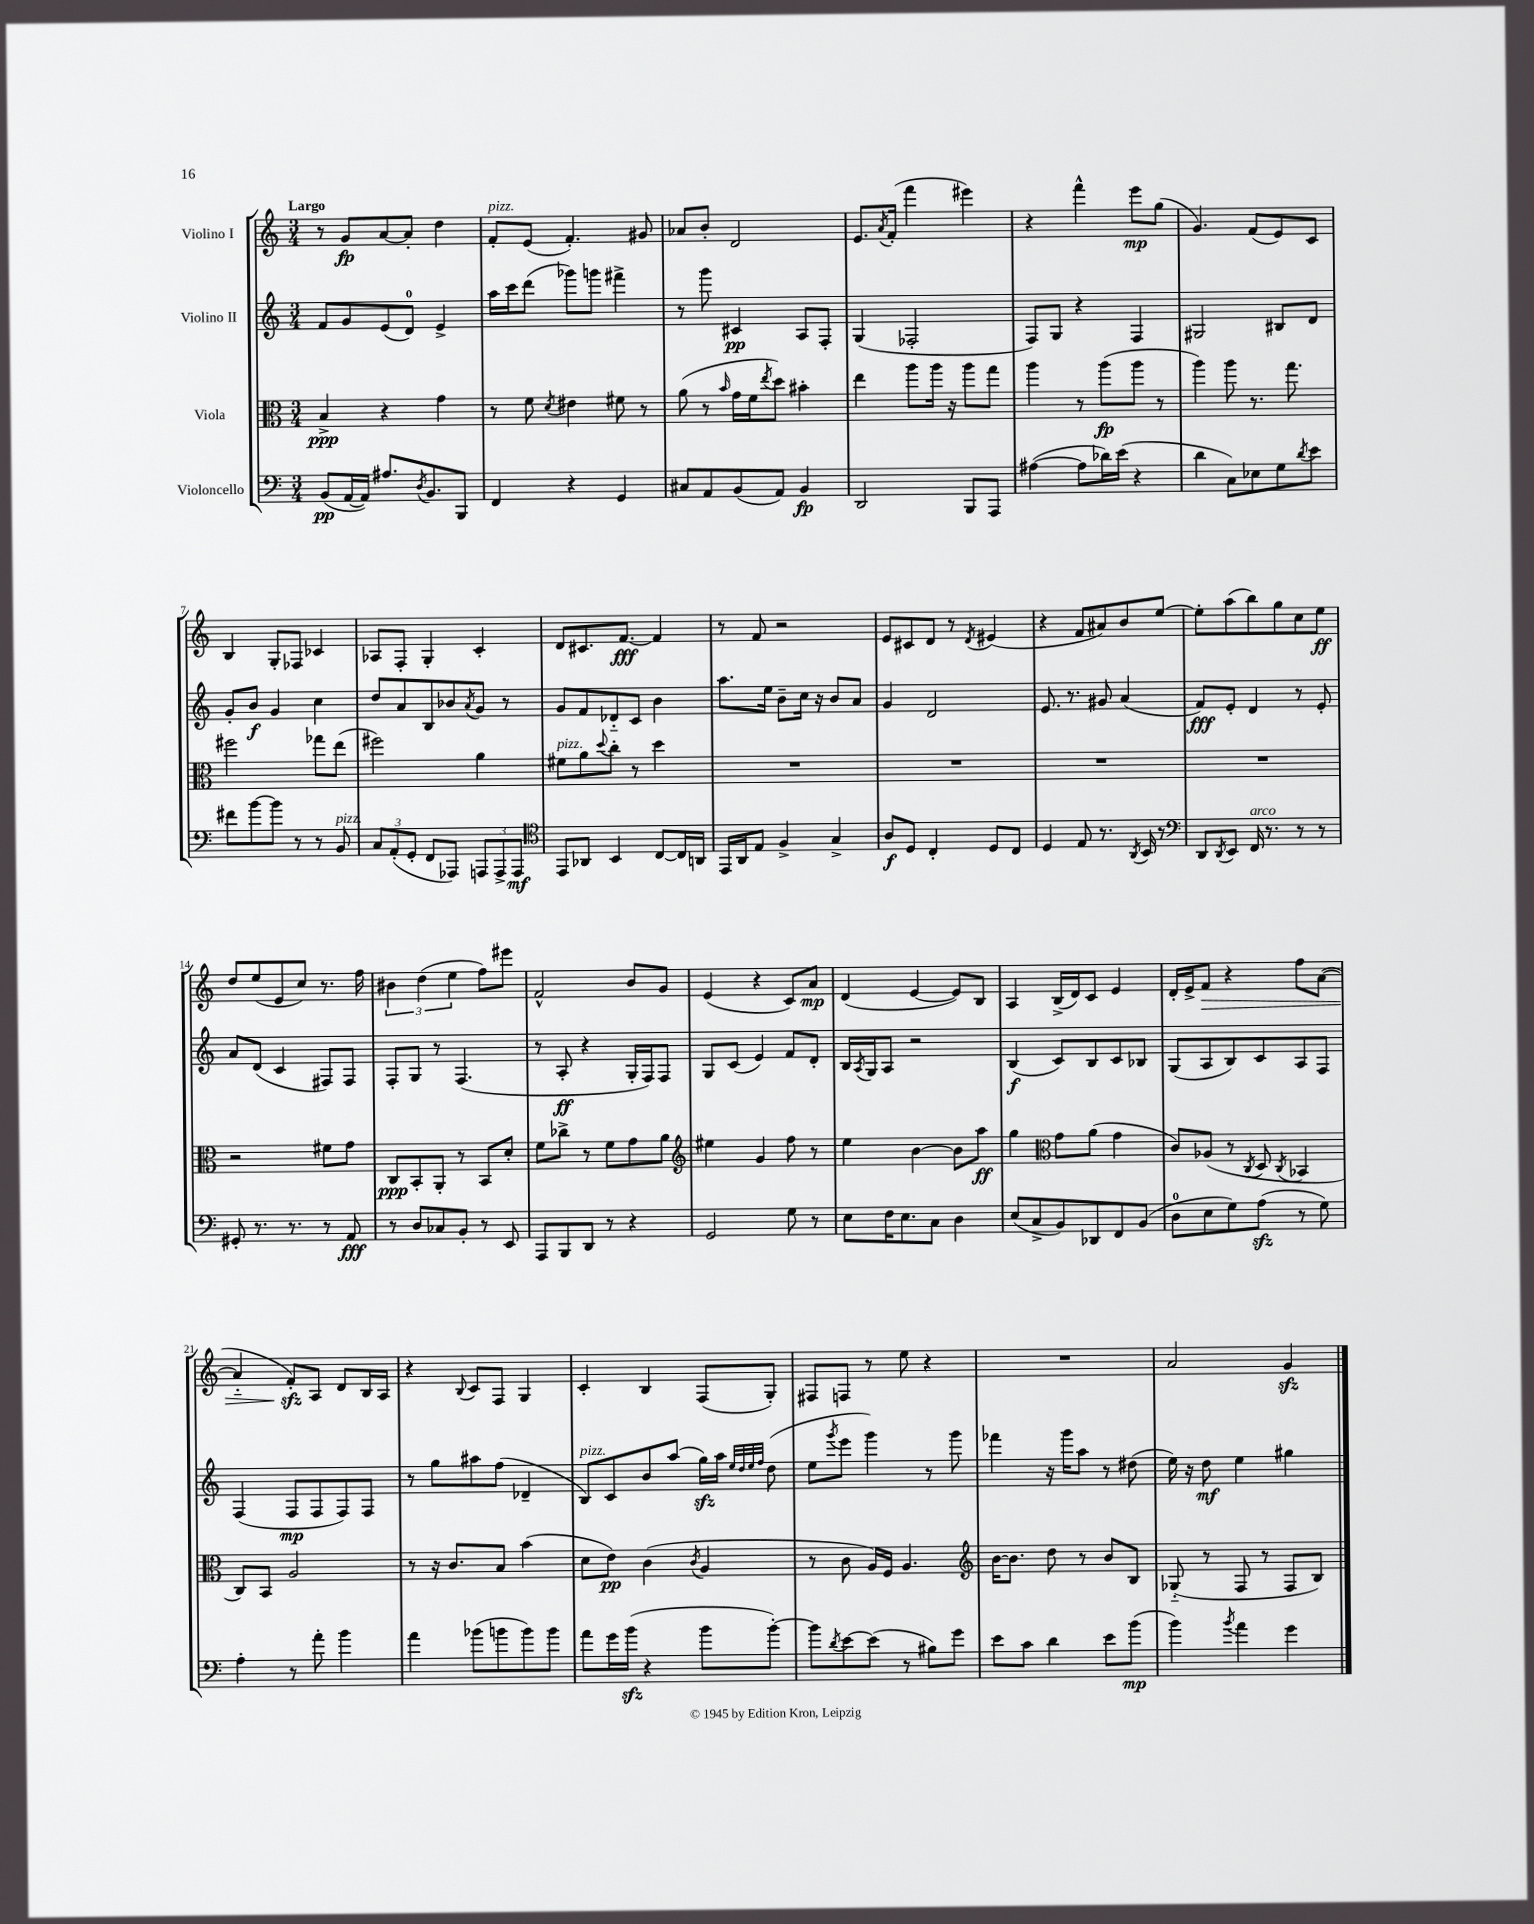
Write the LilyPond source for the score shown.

<<
\new StaffGroup <<
\new Staff = "s0" \with { instrumentName = "Violino I" } {
    \clef treble \key c \major \numericTimeSignature \time 3/4 \tempo "Largo"
    r8 g'8\fp a'8~ a'8-. d''4 |
    f'8-.^\markup { \italic "pizz." } e'8( f'4.-.) gis'8 |
    aes'8 b'8-. d'2 |
    e'8. \acciaccatura { a'8 } f'16-.( f'''4 eis'''4) |
    r4 f'''4-^ e'''8\mp g''8( |
    g'4.) f'8( e'8) c'8 |
    b4 g8-. fes8 ces'4 |
    aes8 f8-. g4-. c'4-. |
    d'8 cis'8. f'8.~\fff f'4 |
    r8 f'8 r2 |
    e'8 cis'8 d'8 r8 \acciaccatura { d'8 } eis'4( |
    r4 f'8 ais'8) b'8 e''8~ |
    e''8-. a''8( b''8) g''8 c''8 e''8\ff |
    d''8 e''8( e'8 c''8) r8. f''16 |
    \tuplet 3/2 { bis'4 d''4( e''4 } f''8) eis'''8 |
    f'2-^ b'8 g'8 |
    e'4( r4 c'8) a'8\mp |
    d'4( e'4~ e'8) b8 |
    a4 b16->( d'16) c'8 e'4 |
    d'16-. e'16-> f'8\> r4 f''8 a'8~( |
    a'4-_ f'8-.\sfz\!) a8 d'8 b16 a16 |
    r4 \appoggiatura { b8 } c'8 f8 g4 |
    c'4-. b4 f8( g8-.) |
    fis8 f8 r8 e''8 r4 |
    R2. |
    a'2 g'4\sfz \bar "|." |
}
\new Staff = "s1" \with { instrumentName = "Violino II" } {
    \clef treble \key c \major \numericTimeSignature \time 3/4
    f'8 g'8 e'8( d'8-0) e'4-> |
    a''16 c'''16 d'''8( ges'''8) g'''8 fis'''4-> |
    r8 g'''8 cis'4\pp a8 f8-. |
    g4( fes2-. |
    f8) g8 r4 f4 |
    gis2 bis8 d'8 |
    g'8-. b'8\f g'4 c''4 |
    d''8 a'8 b8 bes'8 \acciaccatura { a'8 } g'8 r8 |
    g'8 f'8 des'8-_ c'8 b'4 |
    a''8. e''16 b'8-- c''16 r16 b'8 a'8 |
    g'4 d'2 |
    e'8. r8. gis'8 a'4( |
    f'8\fff) e'8-. d'4 r8 e'8-. |
    a'8 d'8( c'4 fis8) fis8 |
    f8-. g8 r8 f4.( |
    r8 a8-.\ff r4 g16-. f16) f8 |
    g8 c'8( e'4) f'8 d'8-. |
    b16 \acciaccatura { a8 } g16 a8 r2 |
    b4\f( c'8) b8 c'8 bes8 |
    g8( a8 b8) c'8 a8 f8 |
    f4( f8\mp f8 f8) f8 |
    r8 g''8 ais''8 f''8( des'4-- |
    b8^\markup { \italic "pizz." }) c'8 b'8 a''8( g''16\sfz) a''16 \grace { e''32 d''32 e''32 f''32 } d''8( |
    e''8 \acciaccatura { g'''8 } e'''8 g'''4) r8 g'''8 |
    fes'''4 r16 g'''16 a''8 r8 dis''8( |
    e''16) r16 d''8\mf e''4 gis''4 \bar "|." |
}
\new Staff = "s2" \with { instrumentName = "Viola" } {
    \clef alto \key c \major \numericTimeSignature \time 3/4
    b4->\ppp r4 g'4 |
    r8 f'8 \acciaccatura { d'8 } eis'4 fis'8 r8 |
    a'8( r8 \grace { b'16 } g'16 f'16 \acciaccatura { e''8 } d''8) bis'4-. |
    e''4 a''8 a''16 r16 a''8 g''8 |
    a''4 r8 a''8\fp( a''8 r8 |
    a''4) a''8 r8. g''8. |
    fis''2 ges''8 e''8( |
    fis''2) a'4 |
    fis'8^\markup { \italic "pizz." } a'8 \appoggiatura { d''8 } c''8-. r8 d''4 |
    R2. |
    R2. |
    R2. |
    R2. |
    r2 fis'8 g'8 |
    c8\ppp b,8-. a,8-. r8 b,8 d'8-. |
    f'8 ces''8-> r8 f'8 g'8 a'8 |
    \clef treble eis''4 g'4 f''8 r8 |
    e''4 b'4~ b'8 a''8\ff |
    g''4 \clef alto g'8 a'8( g'4 |
    c'8) aes8( r8 \acciaccatura { c8 } d8 \acciaccatura { c8 } bes,4 |
    c8) b,8 a2 |
    r8 r16 c'8. b8 b'4( |
    d'8 e'8\pp) c'4( \acciaccatura { c'8 } a4 |
    r8 c'8 a16) f16 a4. |
    \clef treble b'16~ b'8. d''8 r8 b'8 b8 |
    ges8-_( r8 f8 r8 f8 b8) \bar "|." |
}
\new Staff = "s3" \with { instrumentName = "Violoncello" } {
    \clef bass \key c \major \numericTimeSignature \time 3/4
    b,8\pp( a,16~ a,16) ais8. \acciaccatura { d8 } b,8. b,,8 |
    f,4 r4 g,4 |
    cis8 a,8 b,8( a,8) b,4\fp |
    d,2 b,,8 a,,8 |
    ais4~( ais8 des'16) e'16( r4 |
    d'4 c8) ees8 g8 \acciaccatura { d'8 } e'8 |
    fis'8 b'8~ b'8 r8 r8 b,8^\markup { \italic "pizz." } |
    \tuplet 3/2 { c8 a,8-.( g,8-. } f,8 aes,,8) \tuplet 3/2 { a,,8 a,,8-> a,,8\mf } |
    \clef tenor e,8 aes,8 b,4 c8~ c16 a,16 |
    e,16 a,16 e8 f4-> g4-> |
    a8\f d8 c4-. d8 c8 |
    d4 e8 r8. \acciaccatura { a,8 } b,16 r8 |
    \clef bass d,8 \acciaccatura { d,8 } e,8 f,16^\markup { \italic "arco" } r8. r8 r8 |
    gis,8-. r8. r8. r8 a,8\fff |
    r8 d8 ces8 b,8-. r8 e,8 |
    a,,8 b,,8 d,8 r8 r4 |
    g,2 g8 r8 |
    e8 f16 e8. c8 d4 |
    e8( c8-> b,8) des,8 f,8 b,8( |
    d8-0 e8 g8) a8\sfz( r8 g8) |
    a4-. r8 a'8-. b'4 |
    a'4 bes'8( b'8 b'8) b'8 |
    a'8 g'16 b'16\sfz( r4 b'8 b'8~-.) |
    b'8 \acciaccatura { d'8 } e'8~ e'8( r8 bis8) g'8 |
    e'8 c'8 d'4 e'8 b'8\mp( |
    b'4) \acciaccatura { b'8 } a'4 g'4 \bar "|." |
}
>>
>>
